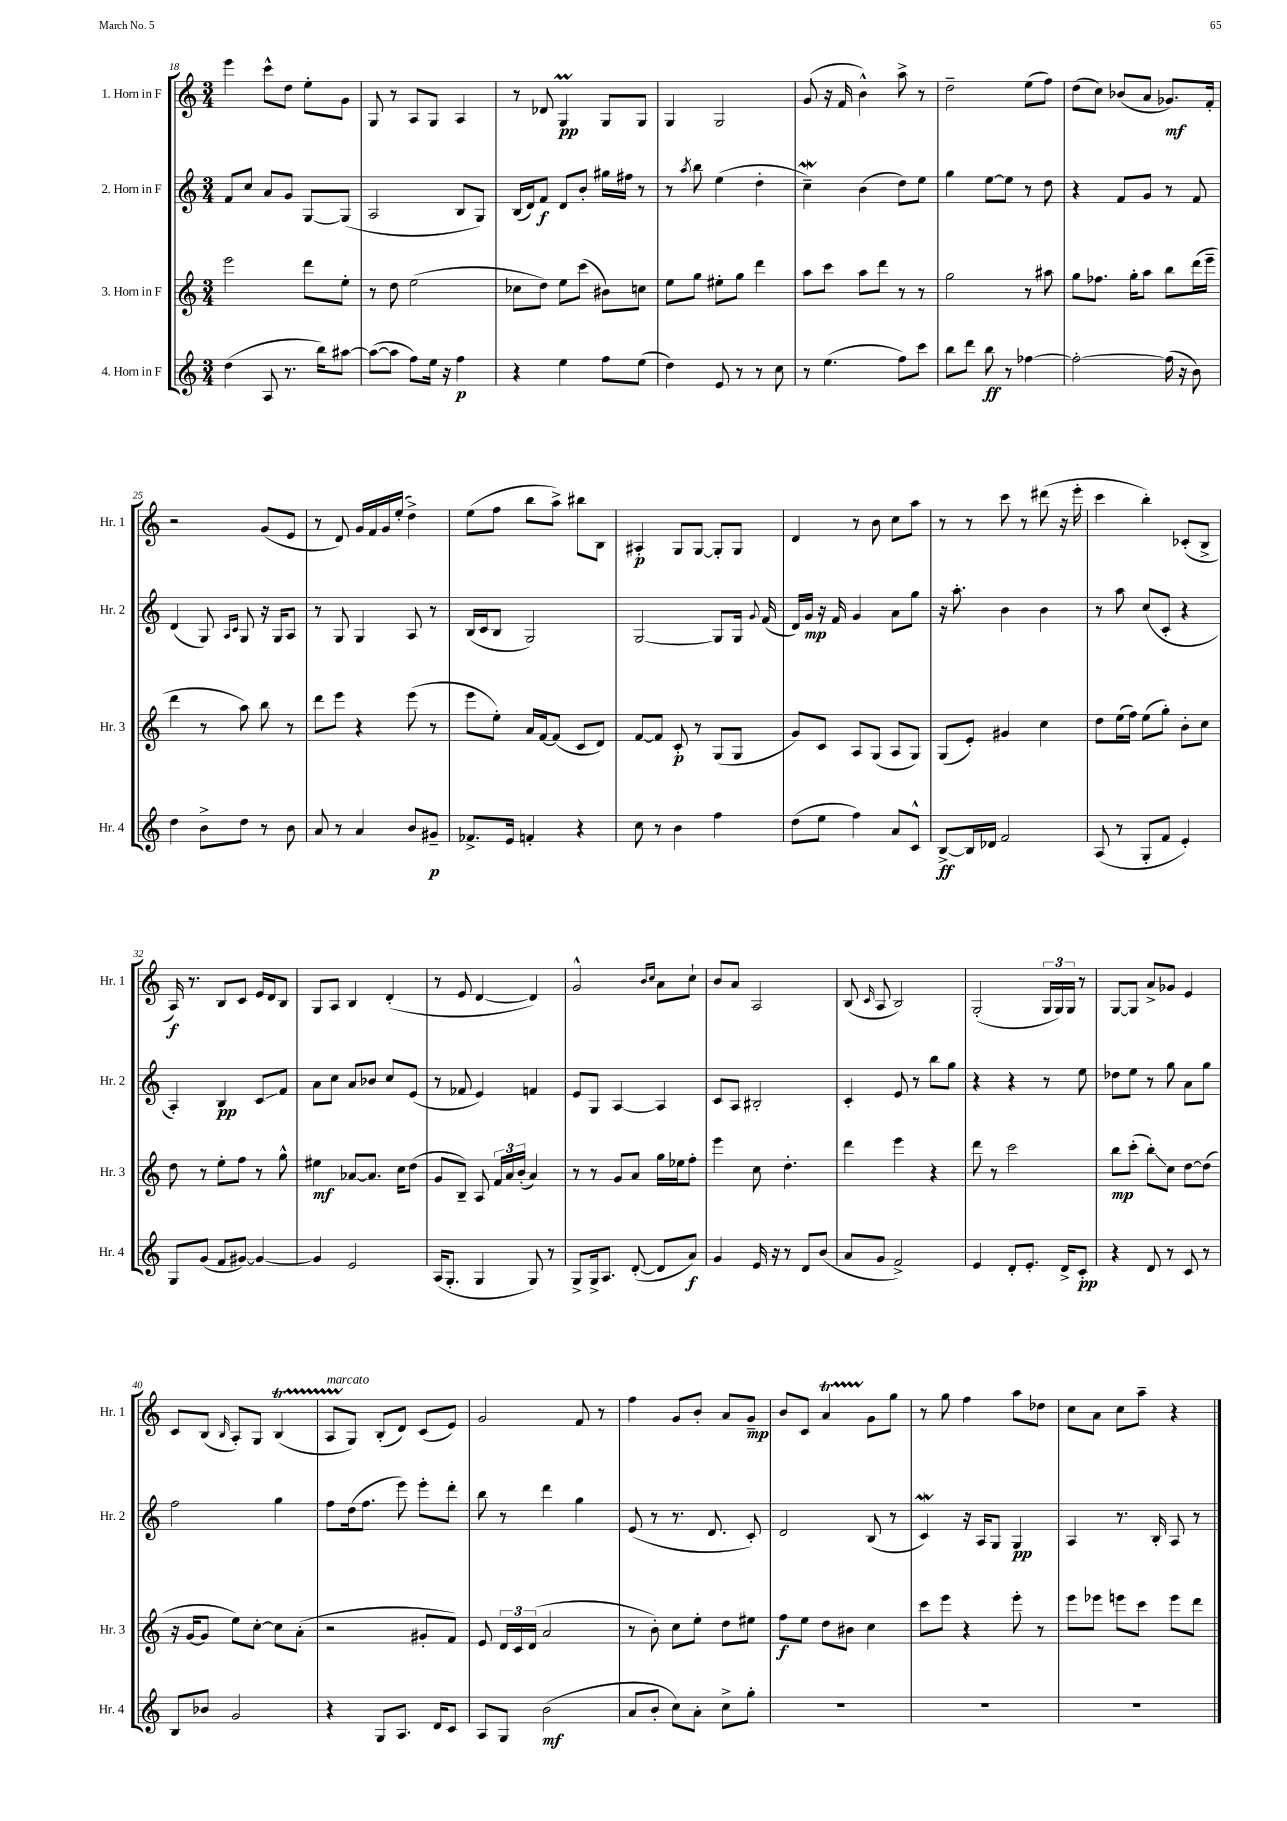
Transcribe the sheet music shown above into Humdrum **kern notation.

**kern	**kern	**kern	**kern
*staff4	*staff3	*staff2	*staff1
*clefG2	*clefG2	*clefG2	*clefG2
*k[]	*k[]	*k[]	*k[]
*M3/4	*M3/4	*M3/4	*M3/4
(4dd	2eee	8f	4eee
.	.	8cc	.
8A	.	8a	8ccc^^
8.r	.	8g	8dd
.	8ddd	[8G	8ee'
16bb)	.	.	.
[8aa#	8ee'	(8G]	8g
=	=	=	=
(8aa#_	8r	2A	8G
8aa#]	8dd	.	8r
8ff)	(2ee	.	8A
16ee	.	.	8G
16r	.	.	.
4ff	.	8B	4A
.	.	8G)	.
=	=	=	=
4r	8cc-	(16B	8r
.	.	16d)	.
.	8dd)	8f	8d-
4ee	8ee	8d	4G
.	(8ccc	8b'	.
8ff	8b#)	16gg#	8G
.	.	16ff#	.
(8ee	8cc	8r	8G
=	=	=	=
4dd)	8ee	8r	4G
.	.	8qaa	.
.	8gg	8bb	.
8e	8ee#'	(4ee	2G
8r	8gg	.	.
8r	4ddd	4dd'	.
8cc	.	.	.
=	=	=	=
8r	8aa	4cc~)	(8g
(4.ee	8ccc	.	16r
.	.	.	16f
.	8aa	(4b	4b^^)
.	8ddd	.	.
8ff)	8r	8dd)	8aa^
8ccc	8r	8ee	8r
=	=	=	=
8bb	2gg	4gg	2dd~
8ddd	.	.	.
8bb	.	[8ee	.
8r	.	8ee]	.
[4ff-	8r	8r	(8ee
.	8aa#	8dd	8ff)
=	=	=	=
2ff-'_	8gg	4r	(8dd
.	8.ff-	.	8cc)
.	.	8f	(8b-
.	16gg'	.	.
.	8aa	8g	8a
(16ff-]	8bb	8r	8.g-)
16r	.	.	.
8b)	(16ddd	8f	.
.	16eee~	.	16f'
=	=	=	=
4dd	4ddd	(4d	2r
8b^	8r	8G)	.
.	.	16qqA	.
.	.	16qqc	.
8dd	8aa)	8G	.
8r	8bb	16r	(8g
.	.	16G	.
8b	8r	8A	8e
=	=	=	=
8a	8ddd	8r	8r
8r	8eee	8G	8d)
4a	4r	4G	16g
.	.	.	16f
.	.	.	16g
.	.	.	(16ee'
8b	(8eee	8A	4dd^)
8g#~	8r	8r	.
=	=	=	=
8.f-^	8eee	(16B	(8ee
.	.	16c	.
.	8ee')	8B	8ff
16e	.	.	.
4f'	16a	2G)	8bb
.	[16f	.	.
.	(8f]	.	8aa^)
4r	8c	.	8bb#
.	8d)	.	8B
=	=	=	=
8cc	[8f	[2G	4A#'
8r	8f]	.	.
4b	8c'	.	8G
.	8r	.	[8G
4ff	(8G	8G]	8G']
.	8G	16G	8G
.	.	8qqg	.
.	.	(16f	.
=	=	=	=
(8dd	8g)	16d)	4d
.	.	16g	.
8ee	8c	16r	.
.	.	16f	.
4ff)	8A	4g	8r
.	(8G	.	8b
8a	8A	8a	8cc
8c^^	8G)	8gg	8aa
=	=	=	=
[8B^	(8G	16r	8r
.	.	8.aa'	.
16B]	8e')	.	8r
16d-	.	.	.
2f	4g#	4b	8ccc
.	.	.	8r
.	4cc	4b	(8ddd#
.	.	.	16r
.	.	.	16eee'
=	=	=	=
(8A	8dd	8r	4ccc
8r	(16ee	8aa	.
.	16ff)	.	.
8G'	(8ee	(8cc	4bb')
8f	8gg')	8c'	.
4e')	8b'	4r	(8c-'
.	8cc	.	8B^
=	=	=	=
8G	8dd	4A')	16A)
.	.	.	8.r
(8g	8r	.	.
8f	8ee'	4B	8B
[8g#)	8ff	.	8c
4g#_	8r	8c	16e
.	.	.	16d
.	8gg^^	8f	8B
=	=	=	=
4g#]	4ee#	8a	8G
.	.	8cc	8A
2e	[8a-	8a	4B
.	8.a-]	8b-	.
.	.	8cc	(4d'
.	16cc	.	.
.	(8dd	(8e	.
=	=	=	=
(16A	8g	8r	8r
8.G'	.	.	.
.	8B~)	8f-	8e
4G	8A	4e)	[4d
.	24f	.	.
.	24a	.	.
.	(24b'	.	.
8G)	4a)	4f	4d])
8r	.	.	.
=	=	=	=
8G^	8r	8e	2g^^
16G^	8r	8G	.
8.A	.	.	.
.	8g	[4A	.
([8d'	8a	.	.
.	.	.	16qqb
.	.	.	16qqcc
8d]	16gg	4A]	8a
.	16ee-	.	.
8a)	8ff'	.	8cc`
=	=	=	=
4g	4eee	8c	8b
.	.	8A	8a
16e	8cc	2B#'	2A
16r	.	.	.
8r	4.dd'	.	.
8d	.	.	.
(8b	.	.	.
=	=	=	=
8a	4ddd	4c'	(8B
.	.	.	16qqc
8g	.	.	8A
2f^)	4eee	8e	2B)
.	.	8r	.
.	4r	8bb	.
.	.	8gg	.
=	=	=	=
4e	8ddd	4r	(2G'
.	8r	.	.
8d'	2ccc	4r	.
8.e'	.	.	.
.	.	8r	24G
.	.	.	24G)
16d^	.	.	.
.	.	.	24G
8c'	.	8ee	8r
=	=	=	=
4r	8bb	8dd-	[8G
.	(8ccc'	8ee	8G]
8d	8bb')	8r	8a^
8r	8cc	8gg	8g-
8c	[8dd	8a	4e
8r	(8dd]	8gg	.
=	=	=	=
8B	16r	2ff	8c
.	[16g	.	.
8b-	8g]	.	(8B
.	.	.	16qqB
2g	8ee)	.	8A')
.	[8cc'	.	8G
.	8cc]	4gg	(4B
.	(8a'	.	.
=	=	=	=
4r	2r	8ff	8A
.	.	(16dd	8G)
.	.	8.ff	.
8G	.	.	(8B'
8.A	.	8eee)	8d)
.	8g#'	8eee'	(8c
16d	.	.	.
8c	8f)	8ddd'	8e)
=	=	=	=
8A	8e	8bb	2g
8G	24d	8r	.
.	24c	.	.
.	(24d	.	.
(2b	2a	4ddd	.
.	.	4gg	8f
.	.	.	8r
=	=	=	=
8a	8r	(8e	4ff
8b'	8b')	8r	.
8cc)	8cc	8.r	8g
8a'	8ee'	.	8b'
.	.	8.d	.
8cc^	8dd	.	8a
8gg'	8ee#	8c')	8g~
=	=	=	=
2.r	8ff	2d	8b
.	8ee	.	8c
.	8dd	.	4a
.	8b#	.	.
.	4cc	(8B	8g
.	.	8r	8gg
=	=	=	=
2.r	8ccc	4c)	8r
.	8eee	.	8gg
.	4r	16r	4ff
.	.	16A	.
.	.	8G	.
.	8eee'	4G	8aa
.	8r	.	8dd-
=	=	=	=
2.r	8eee	4A	8cc
.	8eee-	.	8a
.	8eee	8.r	8cc
.	8ccc	.	8aa~
.	.	16B'	.
.	8eee	8A	4r
.	8ddd	8r	.
==	==	==	==
*-	*-	*-	*-
